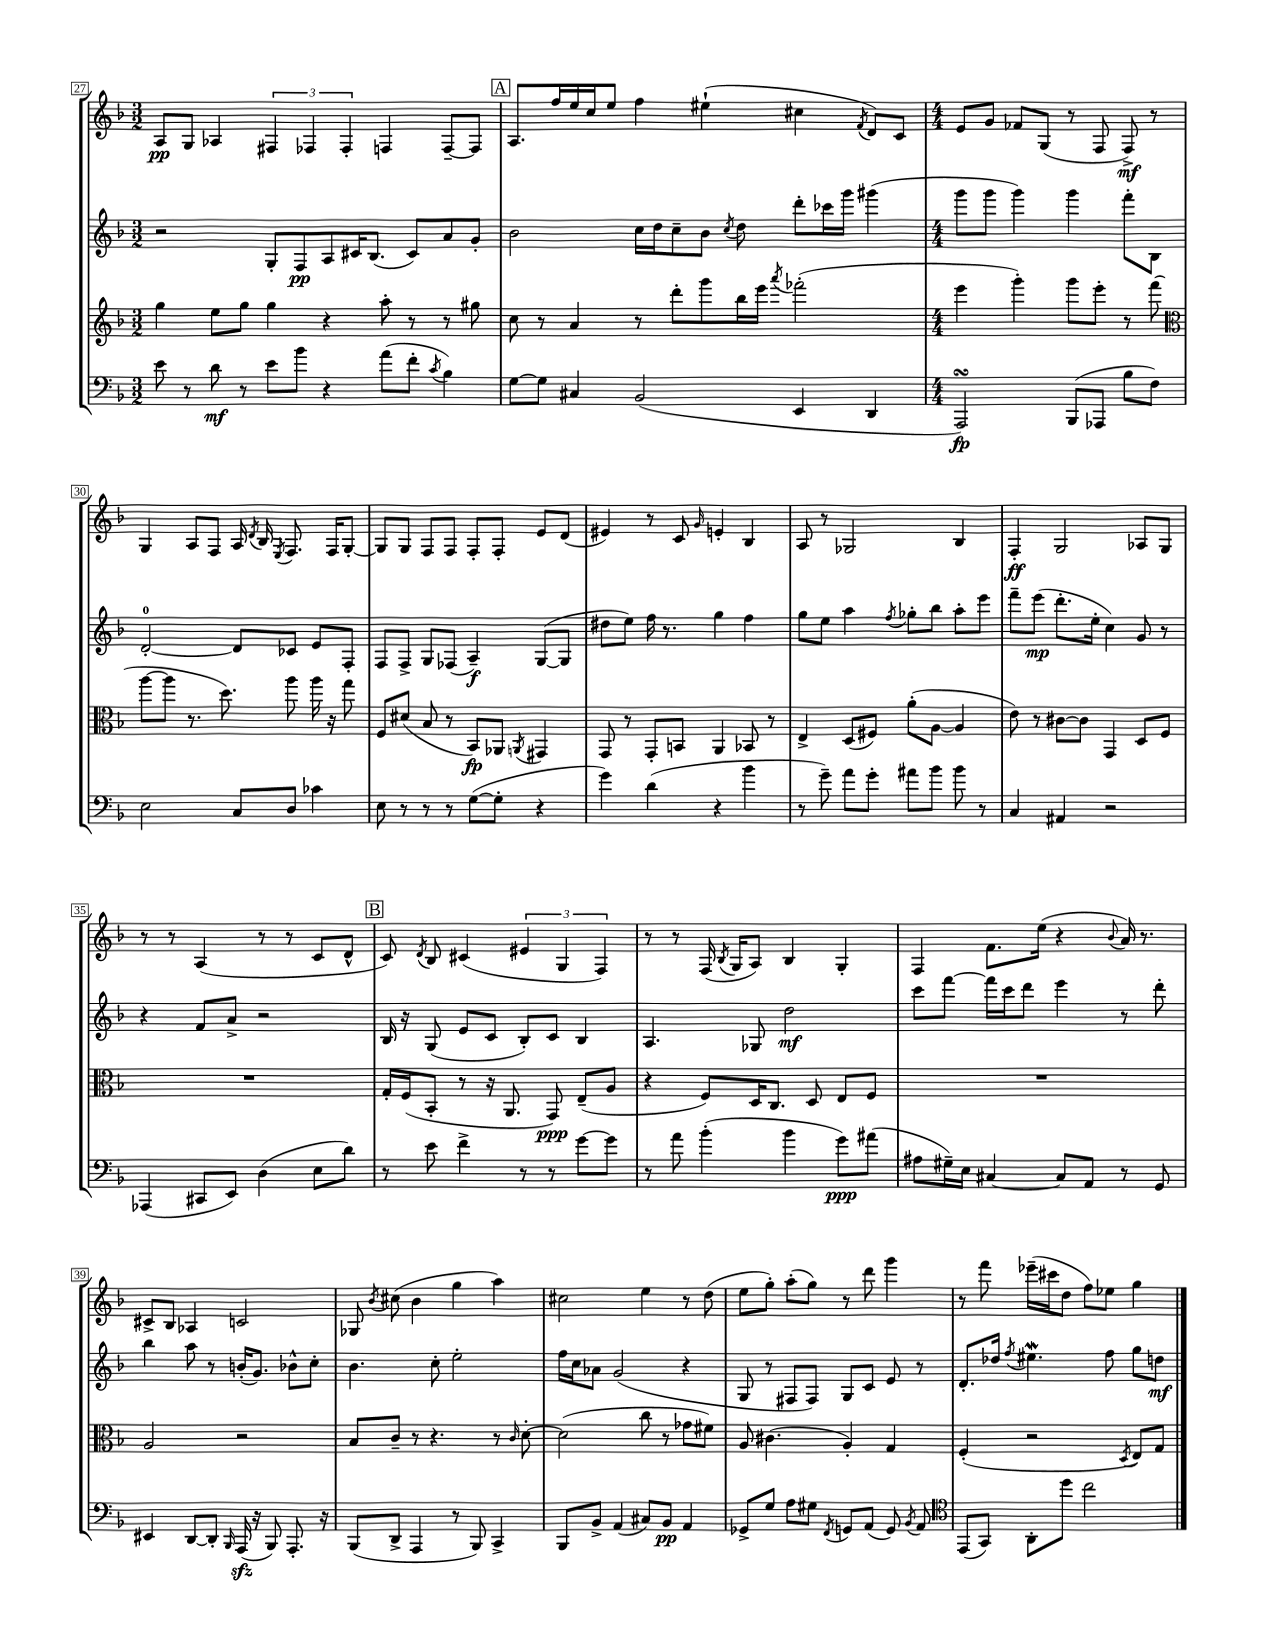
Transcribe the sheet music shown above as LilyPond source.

<<
\new StaffGroup <<
\new Staff = "s0" {
    \clef treble \key f \major \numericTimeSignature \time 3/2
    \autoBeamOff a8[\pp g8] aes4 \tuplet 3/2 { fis4 fes4 fes4-. } f4 f8[~-- f8] |
    \mark \markup { \box "A" } a8.[ f''16 e''16 c''16 e''8] f''4 eis''4-!( cis''4 \acciaccatura { f'8 } d'8[) c'8] |
    \numericTimeSignature \time 4/4 e'8[ g'8] fes'8[ g8]( r8 f8 f8->\mf) r8 |
    g4 a8[ f8] a16 \acciaccatura { d'8 } bes16 \acciaccatura { e8 } f8. f16[ g8]~-. |
    g8[ g8] f8[ f8] f8[-. f8]-. e'8[ d'8]( |
    eis'4) r8 c'8 \grace { g'16 } e'4-. bes4 |
    a8 r8 ges2 bes4 |
    f4-.\ff g2 aes8[ g8] |
    r8 r8 a4( r8 r8 c'8[ d'8]-^ |
    \mark \markup { \box "B" } c'8) \acciaccatura { d'8 } bes8 cis'4( \tuplet 3/2 { eis'4 g4 f4) } |
    r8 r8 f16( \acciaccatura { bes8 } g16[ a8]) bes4 g4-. |
    f4 f'8.[ e''16]( r4 \appoggiatura { bes'8 } a'16) r8. |
    cis'8[-> bes8] aes4 c'2 |
    ges8 \acciaccatura { bes'8 } cis''8( bes'4 g''4 a''4) |
    cis''2 e''4 r8 d''8( |
    e''8[ g''8]-.) a''8[-.( g''8]) r8 d'''8 g'''4 |
    r8 f'''8 ees'''16[--( cis'''16 d''8] f''8[) ees''8] g''4 \bar "|." |
}
\new Staff = "s1" {
    \clef treble \key f \major \numericTimeSignature \time 3/2
    \autoBeamOff r2 g8[-. f8\pp a8 cis'16 bes8.]( cis'8[) a'8 g'8]-. |
    \mark \markup { \box "A" } bes'2 c''16[ d''16 c''8-- bes'8] \acciaccatura { c''8 } d''8 d'''8[-. ces'''16 g'''16] gis'''4( |
    \numericTimeSignature \time 4/4 g'''8[ g'''8] g'''4) g'''4 f'''8[-. bes8] |
    d'2-0~-. d'8[ ces'8] e'8[ f8]-. |
    f8[ f8]-> g8[ fes8]( a4--\f) g8[~( g8] |
    dis''8[ e''8]) f''16 r8. g''4 f''4 |
    g''8[ e''8] a''4 \acciaccatura { f''8 } ges''8[-. bes''8] a''8[-. e'''8] |
    f'''8[-- e'''8]\mp( d'''8.[-. e''16]-. c''4) g'8 r8 |
    r4 f'8[ a'8]-> r2 |
    \mark \markup { \box "B" } bes16 r16 g8( e'8[ c'8] bes8[-.) c'8] bes4 |
    a4. ges8 d''2\mf |
    c'''8[ f'''8]~ f'''16[ c'''16 d'''8] e'''4 r8 d'''8-. |
    bes''4 a''8 r8 b'16[-.( g'8.]) bes'8[-^ c''8]-. |
    bes'4. c''8-. e''2-. |
    f''16[ c''16 aes'8] g'2( r4 |
    g8 r8 fis8[ fis8]) g8[ c'8] e'8 r8 |
    d'8.[-. des''16] \acciaccatura { f''8 } eis''4.\mordent f''8 g''8[ d''8]\mf \bar "|." |
}
\new Staff = "s2" {
    \clef treble \key f \major \numericTimeSignature \time 3/2
    \autoBeamOff g''4 e''8[ g''8] g''4 r4 a''8-. r8 r8 gis''8 |
    \mark \markup { \box "A" } c''8 r8 a'4 r8 d'''8[-. g'''8 bes''16 e'''16] \acciaccatura { a'''8 } fes'''2-.( |
    \numericTimeSignature \time 4/4 e'''4 g'''4-.) g'''8[ e'''8]-. r8 f'''8( |
    \clef alto a''8[~ a''8] r8. d''8.) a''8 a''16 r16 g''8 |
    f8[ dis'8]( bes8 r8 bes,8[\fp) aes,8] \acciaccatura { a,8 } gis,4 |
    g,8 r8 g,8[-. b,8] a,4 bes,8 r8 |
    e4-> d8[( fis8]) a'8[-.( a8]~ a4 |
    e'8) r8 cis'8[~ cis'8] g,4 d8[ f8] |
    R1 |
    \mark \markup { \box "B" } g16[-. f16( bes,8]-. r8 r16 a,8. g,8\ppp) e8[--( a8] |
    r4 f8[) d16 c8.] d8 e8[ f8] |
    R1 |
    a2 r2 |
    bes8[ c'8]-- r8 r4. r8 \grace { c'16 } d'8~-. |
    d'2( c''8 r8 ges'8[ fis'8]) |
    a8 cis'4.( a4-.) g4 |
    f4-.( r2 \acciaccatura { d8 } e8[) g8] \bar "|." |
}
\new Staff = "s3" {
    \clef bass \key f \major \numericTimeSignature \time 3/2
    \autoBeamOff e'8 r8 d'8\mf r8 e'8[ bes'8] r4 a'8[( f'8]-. \acciaccatura { c'8 } bes4) |
    \mark \markup { \box "A" } g8[~ g8] cis4 bes,2( e,4 d,4 |
    \numericTimeSignature \time 4/4 a,,2\turn\fp) bes,,8[( aes,,8] bes8[ f8]) |
    e2 c8[ d8] ces'4 |
    e8 r8 r8 r8 g8[~( g8]-. r4 |
    g'4) d'4( r4 bes'4 |
    r8 g'8--) a'8[ g'8]-. ais'8[ bes'8] bes'8 r8 |
    c4 ais,4 r2 |
    aes,,4( cis,8[ e,8]) d4( e8[ d'8]) |
    \mark \markup { \box "B" } r8 e'8 f'4-> r8 r8 g'8[~ g'8] |
    r8 a'8 bes'4-.( bes'4 g'8[\ppp) ais'8]( |
    ais8[ gis16--) e16] cis4~ cis8[ a,8] r8 g,8 |
    eis,4 d,8[~ d,8]-. \grace { bes,,16 } a,,16\sfz( r16 bes,,8) a,,8.-. r16 |
    bes,,8[( d,8]-> a,,4 r8 bes,,8) c,4-> |
    bes,,8[ bes,8]-> a,4( cis8[) bes,8]\pp a,4 |
    ges,8[-> g8] a8[ gis8] \acciaccatura { f,8 } g,8[ a,8]( g,8) \acciaccatura { bes,8 } a,8 |
    \clef tenor e,8[( g,8]) a,8[-. d''8] c''2 \bar "|." |
}
>>
>>
\layout { \context { \Score currentBarNumber = #27 \override BarNumber.stencil = #(make-stencil-boxer 0.1 0.3 ly:text-interface::print) } }
